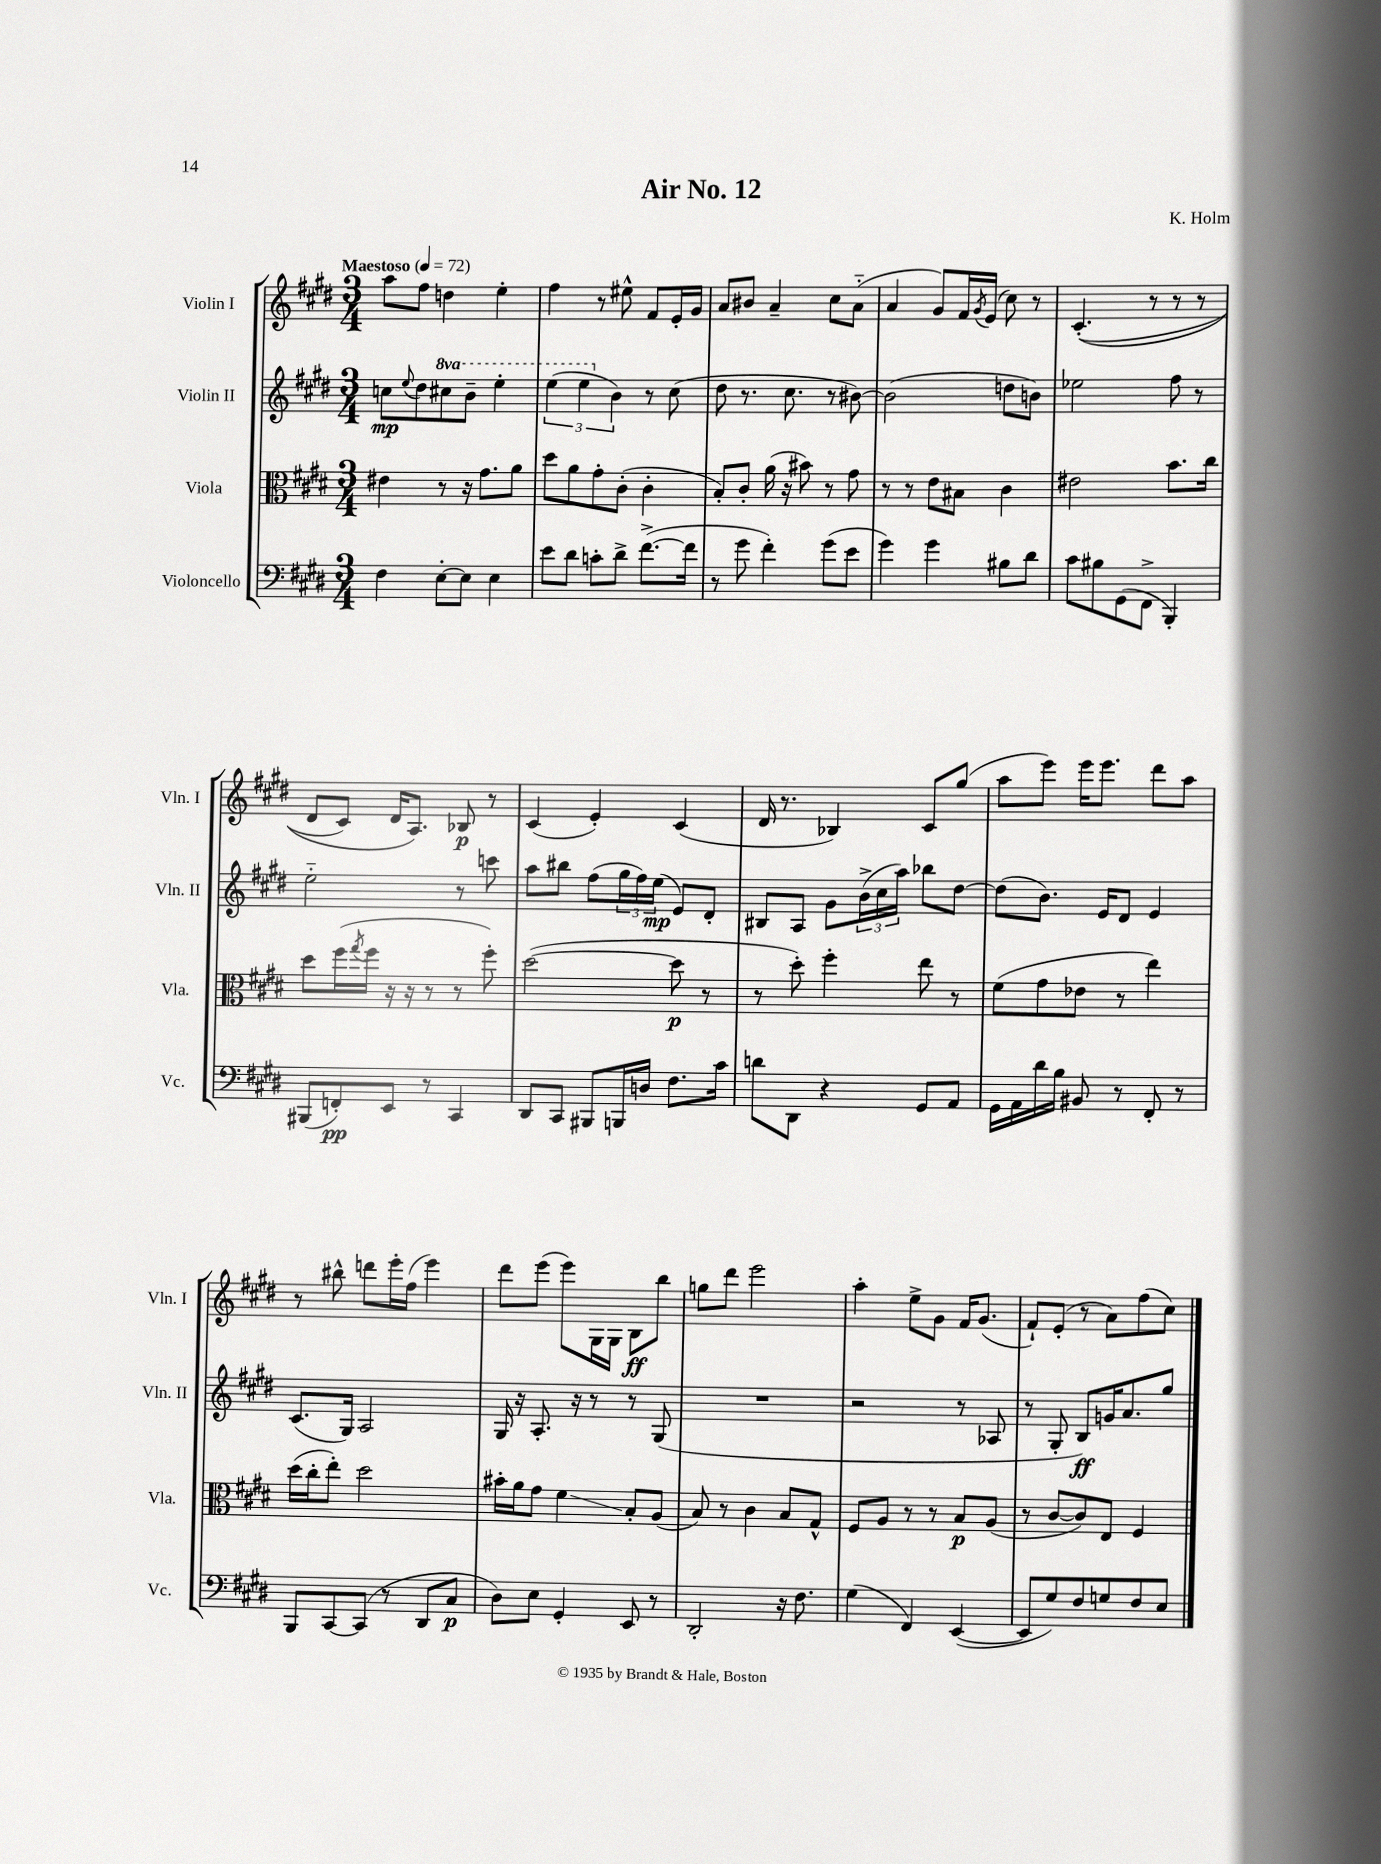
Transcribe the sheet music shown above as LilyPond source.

\header { title = "Air No. 12" composer = "K. Holm" }
<<
\new StaffGroup <<
\new Staff = "s0" \with { instrumentName = "Violin I" shortInstrumentName = "Vln. I" } {
    \clef treble \key e \major \numericTimeSignature \time 3/4 \tempo "Maestoso" 4 = 72
    a''8 fis''8 d''4 e''4-. |
    fis''4 r8 eis''8-^ fis'8 e'16-. gis'16 |
    a'8 bis'8 a'4-- cis''8 a'8-_( |
    a'4 gis'8) fis'16 \acciaccatura { gis'8 } e'16( cis''8) r8 |
    cis'4.-.(\( r8 r8 r8 |
    dis'8 cis'8) dis'16 a8.\) bes8\p r8 |
    cis'4( e'4-.) cis'4( |
    dis'16 r8. bes4) cis'8 gis''8( |
    a''8 e'''8) e'''16 e'''8. dis'''8 a''8 |
    r8 bis''8-^ d'''8 e'''16-. fis''16( e'''4) |
    dis'''8 e'''8( e'''8) gis16 gis16 b8\ff b''8 |
    g''8 dis'''8 e'''2 |
    a''4-. e''8-> gis'8 fis'16 gis'8.( |
    fis'8-!) e'8-.( r8 a'8) fis''8( cis''8) \bar "|." |
}
\new Staff = "s1" \with { instrumentName = "Violin II" shortInstrumentName = "Vln. II" } {
    \clef treble \key e \major \numericTimeSignature \time 3/4 \set Staff.ottavationMarkups = #ottavation-simple-ordinals
    c''8\mp \appoggiatura { e''8 } dis''8 \ottava #1 cis'''!8 b''8-- e'''4-. |
    \tuplet 3/2 { e'''4( e'''4 \ottava #0 b'4) } r8 cis''8( |
    dis''8 r8. cis''8. r8 bis'8~) |
    bis'2( d''8 b'8) |
    ees''2 fis''8 r8 |
    e''2-_ r8 c'''8 |
    a''8 bis''8 fis''8( \tuplet 3/2 { gis''16 fis''16) e''16\mp( } e'8) dis'8-. |
    bis8 a8 gis'8 \tuplet 3/2 { b'16->( cis''16 a''16) } bes''8 dis''8~ |
    dis''8( b'8.) e'16 dis'8 e'4 |
    cis'8.( gis16) a2 |
    gis16 r16 a8.-. r16 r8 r8 gis8( |
    R2. |
    r2 r8 aes8 |
    r8 gis8-. b8\ff) g'16 a'8. gis''8 \bar "|." |
}
\new Staff = "s2" \with { instrumentName = "Viola" shortInstrumentName = "Vla." } {
    \clef alto \key e \major \numericTimeSignature \time 3/4
    eis'4 r8 r16 gis'8. a'8 |
    dis''8 a'8 gis'8-. cis'8-.( cis'4-. |
    b8-.) cis'8-. a'16( r16 bis'8) r8 gis'8 |
    r8 r8 e'8 bis8 cis'4 |
    eis'2 b'8. cis''16 |
    dis''8 fis''16( \acciaccatura { gis''8 } fis''16 r16 r16 r8 r8 fis''8-.) |
    dis''2~( dis''8\p r8 |
    r8 dis''8-.) fis''4-. e''8 r8 |
    fis'8( gis'8 ees'8 r8 e''4) |
    dis''16( cis''16-. e''8-.) dis''2 |
    bis'16-. a'16 gis'8 fis'4\glissando b8-. a8( |
    b8) r8 cis'4 b8 gis8-^ |
    fis8 a8 r8 r8 b8\p a8( |
    r8 cis'8~ cis'8) e8 fis4 \bar "|." |
}
\new Staff = "s3" \with { instrumentName = "Violoncello" shortInstrumentName = "Vc." } {
    \clef bass \key e \major \numericTimeSignature \time 3/4
    fis4 e8~-. e8 e4 |
    e'8 dis'8 c'8-. dis'8-> fis'8.~->( fis'16 |
    r8 gis'8 fis'4-.) gis'8( e'8 |
    gis'4) gis'4 bis8 dis'8 |
    cis'8 bis8 gis,8( fis,8-> b,,4-.) |
    bis,,8( f,8-.\pp) e,8 r8 cis,4 |
    dis,8 cis,8 bis,,8 b,,16 d16 fis8. cis'16 |
    d'8 dis,8 r4 gis,8 a,8 |
    gis,16 a,16 dis'16 b16 bis,8 r8 fis,8-. r8 |
    b,,8 cis,8~ cis,8( r8 dis,8 cis8\p |
    dis8) e8 gis,4-. e,8 r8 |
    dis,2-. r16 fis8. |
    gis4( fis,4) e,4~( |
    e,8 gis8) fis8 g8 fis8 e8 \bar "|." |
}
>>
>>
\layout { \context { \Score \remove "Bar_number_engraver" } }
